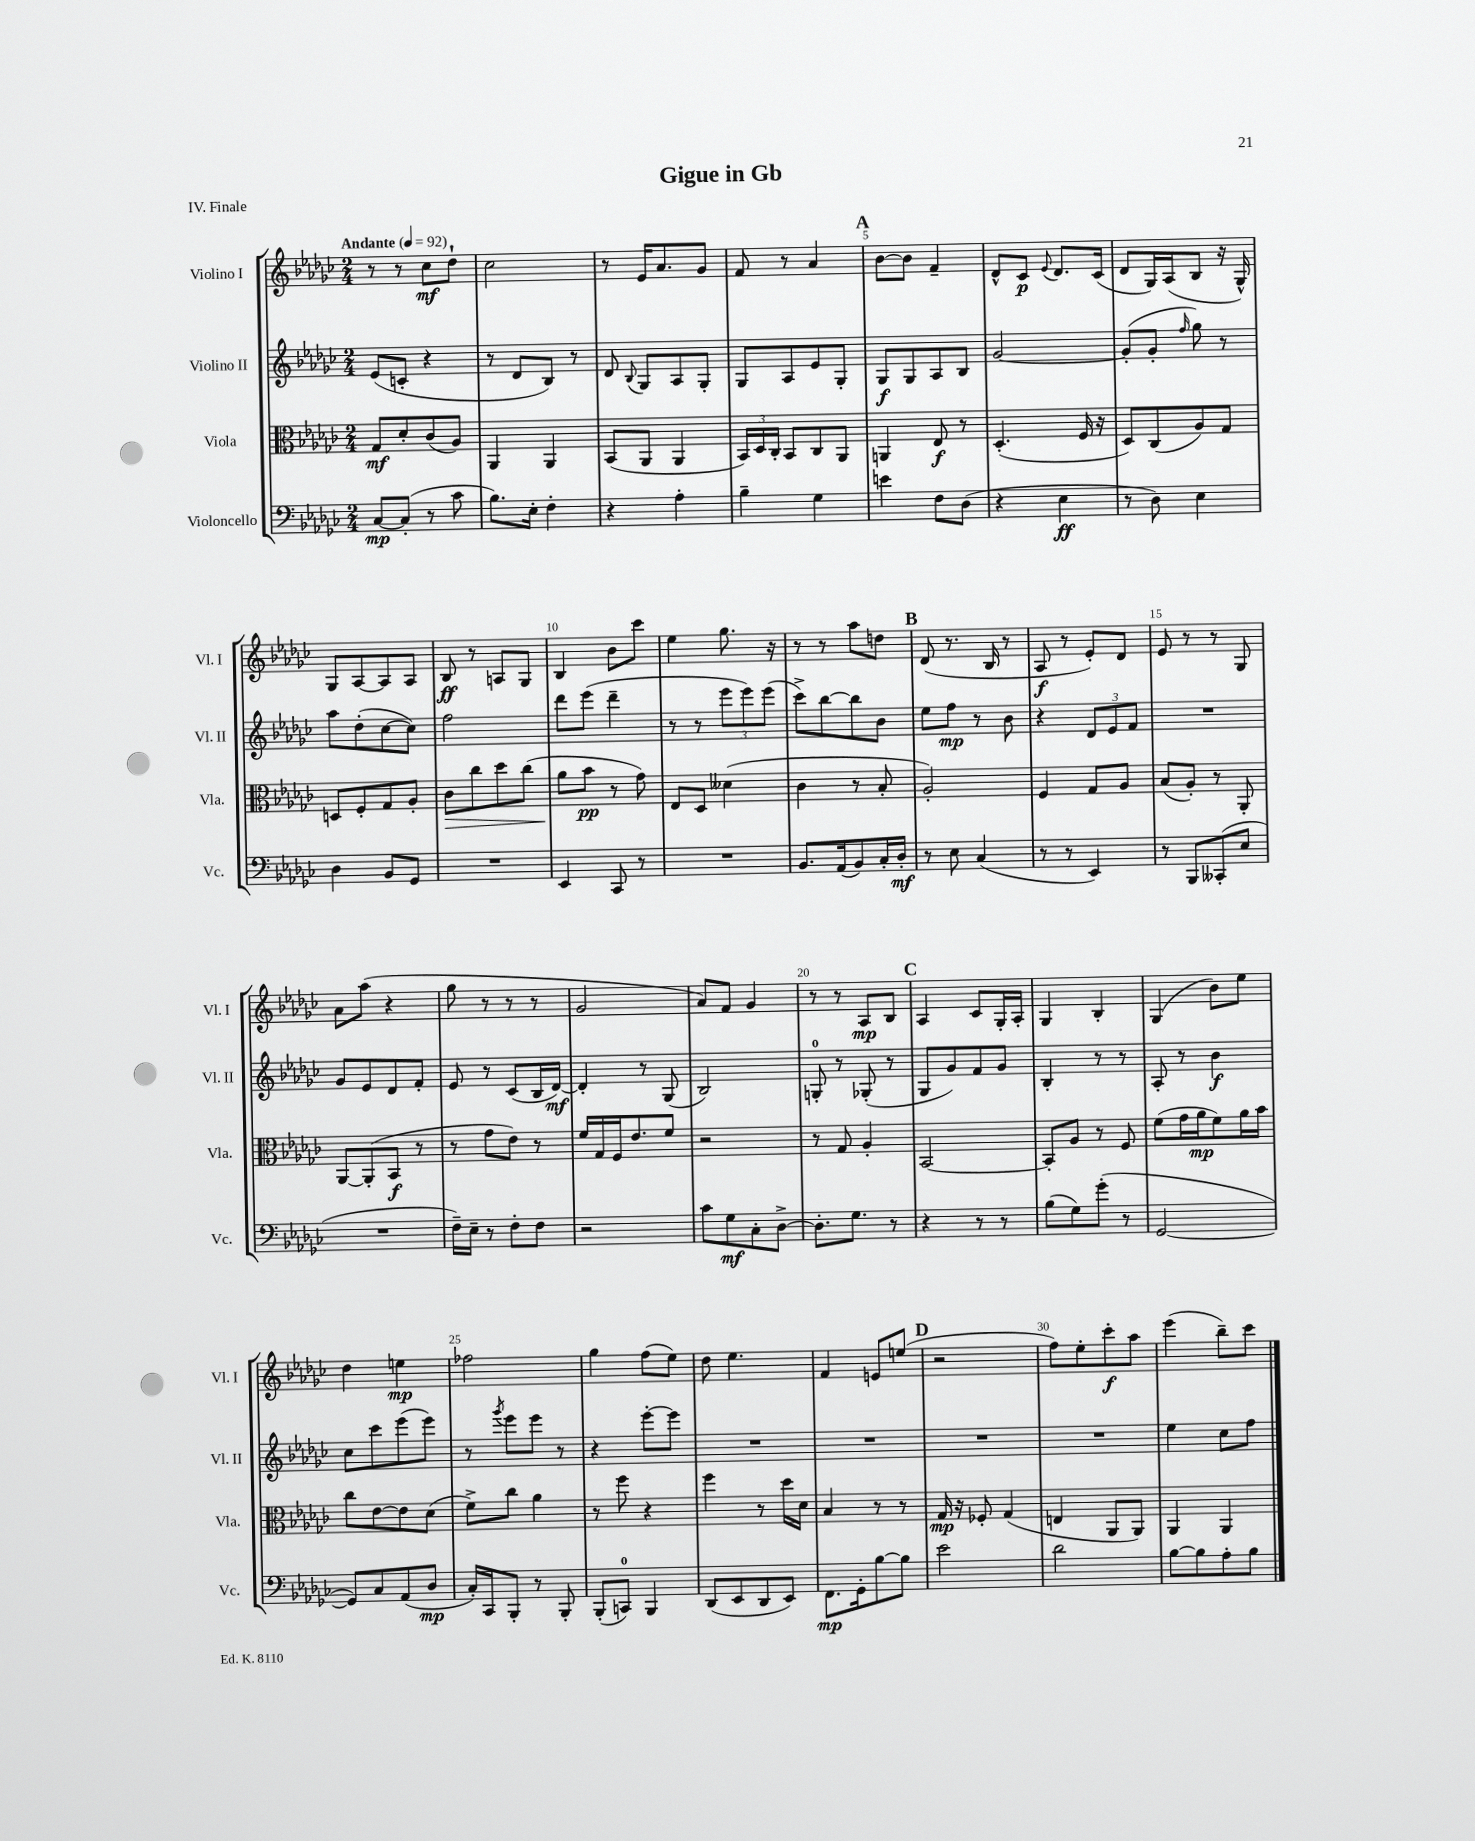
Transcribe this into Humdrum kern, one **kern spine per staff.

**kern	**kern	**kern	**kern
*staff4	*staff3	*staff2	*staff1
*clefF4	*clefC3	*clefG2	*clefG2
*k[b-e-a-d-g-c-]	*k[b-e-a-d-g-c-]	*k[b-e-a-d-g-c-]	*k[b-e-a-d-g-c-]
*M2/4	*M2/4	*M2/4	*M2/4
*MM92	*MM92	*MM92	*MM92
[8C-	8G-	(8e-	8r
(8C-']	8d-'	8c'	8r
8r	(8c-	4r	8cc-
8c-	8A-)	.	8dd-`
=	=	=	=
8.B-)	4AA-	8r	2cc-
.	.	8d-	.
16E-'	.	.	.
4F'	4AA-	8B-)	.
.	.	8r	.
=	=	=	=
4r	(8BB-	8d-	8r
.	.	8qqB-	.
.	8AA-	8G-	16e-
.	.	.	8.a-
4A-'	4AA-	8A-	.
.	.	8G-'	8g-
=	=	=	=
4B-~	24BB-)	8G-	8f
.	24D-	.	.
.	24C-'	.	.
.	8BB-	8A-	8r
4G-	8C-	8e-	4a-
.	8AA-	8G-'	.
=	=	=	=
4e	4AA	8G-	[8b-
.	.	8G-	8b-]
8F	8E-	8A-	4f~
(8D-	8r	8B-	.
=	=	=	=
4r	(4.D-'	[2g-	8d-^^
.	.	.	8c-
.	.	.	8qqe-
4E-	.	.	8.d-
.	16F	.	.
.	16r	.	(16c-
=	=	=	=
8r	8D-)	(8g-']	8d-
8D-)	(8C-	8g-'	16G-)
.	.	.	(16A-
.	.	16qqff	.
4E-	8A-)	8gg-)	8B-
.	8G-	8r	16r
.	.	.	16G-^^)
=	=	=	=
4D-	8D	8aa-	8G-
.	8F'	(8dd-'	[8A-
8BB-	8G-	[8cc-	8A-]
8GG-	8A-'	8cc-])	8A-
=	=	=	=
2r	8c-	2ff	8B-
.	8cc-	.	8r
.	8dd-	.	8A
.	(8cc-	.	8G-
=	=	=	=
4EE-	8a-	8ddd-	4B-
.	8b-	(8eee-	.
8CC-	8r	4ddd-~	8b-
8r	8g-)	.	8ccc-
=	=	=	=
2r	8E-	8r	4ee-
.	8D-	8r	.
.	(4d--	12eee-	8.gg-
.	.	12eee-)	.
.	.	(12eee-	.
.	.	.	16r
=	=	=	=
8.BB-	4c-	8ccc-^)	8r
.	.	[8bb-	8r
(16AA-	.	.	.
8BB-)	8r	8bb-]	8aa-
16C-'	8B-'	8b-	8dd
16D-'	.	.	.
=	=	=	=
8r	2A-')	8ee-	(8d-
8E-	.	8ff	8.r
(4C-	.	8r	.
.	.	.	16B-
.	.	8b-	8r
=	=	=	=
8r	4F	4r	8A-
8r	.	.	8r
4EE-)	8G-	12d-	8e-')
.	.	12e-	.
.	8A-	.	8d-
.	.	12f	.
=	=	=	=
8r	(8B-	2r	8e-
8BBB-	8A-')	.	8r
(8CC--'	8r	.	8r
8E-	8AA-'	.	8G-
=	=	=	=
2r	[8AA-	8g-	8a-
.	(8AA-']	8e-	(8aa-
.	8BB-	8d-	4r
.	8r	8f'	.
=	=	=	=
16F~)	8r	8e-	8gg-
16E-~	.	.	.
8r	8g-	8r	8r
8F'	8e-)	(8c-	8r
8F	8r	16B-	8r
.	.	[16d-)	.
=	=	=	=
2r	16f	4d-']	2g-
.	16G-	.	.
.	16F	.	.
.	8.e-	.	.
.	.	8r	.
.	8f	(8G-	.
=	=	=	=
8c-	2r	2B-)	8a-)
8G-	.	.	8f
8C-'	.	.	4g-
[8D-^	.	.	.
=	=	=	=
8.D-']	8r	8G'	8r
.	8G-	8r	8r
8.G-	.	.	.
.	4A-'	(8G-'	8A-
8r	.	8r	8B-
=	=	=	=
4r	[2BB-	8G-	4A-
.	.	8g-)	.
8r	.	8f	8c-
8r	.	8g-	16G-'
.	.	.	16A-'
=	=	=	=
(8B-	8BB-']	4B-'	4G-
8G-)	8A-	.	.
(8g-'	8r	8r	4B-'
8r	8F	8r	.
=	=	=	=
[2GG-	(8f	8A-'	(4G-
.	16g-	8r	.
.	16a-	.	.
.	8f)	4b-	8b-)
.	16a-	.	8ee-
.	16b-	.	.
=	=	=	=
8GG-])	8cc-	8cc-	4dd-
8C-	[8e-	8ccc-	.
(8AA-	8e-]	(8eee-	4ee
8D-	(8d-	8eee-)	.
=	=	=	=
16C-')	8f^)	8r	2ff-
16CC-	.	.	.
.	.	8qggg-	.
8BBB-'	8cc-	8eee-	.
8r	4a-	8eee-	.
8BBB-'	.	8r	.
=	=	=	=
(8BBB-'	8r	4r	4gg-
8CC)	8ff	.	.
4BBB-	4r	[8eee-'	(8ff
.	.	8eee-]	8ee-)
=	=	=	=
(8DD-	4ff	2r	8dd-
8EE-	.	.	4.ee-
8DD-	8r	.	.
8EE-)	16dd-	.	.
.	16d-	.	.
=	=	=	=
8.FF	4B-	2r	4f
16GG-'	.	.	.
[8B-	8r	.	8e
8B-]	8r	.	(8ee
=	=	=	=
2e-	16G-	2r	2r
.	16r	.	.
.	8F-'	.	.
.	(4G-	.	.
=	=	=	=
2d-	4E	2r	8ff)
.	.	.	8ee-'
.	8AA-	.	8ccc-'
.	8AA-)	.	8aa-
=	=	=	=
[8B-	4AA-	4ee-	(4eee-
8B-]	.	.	.
8A-'	4AA-	8cc-	8bb-~)
8B-	.	8ff	8ccc-
==	==	==	==
*-	*-	*-	*-
